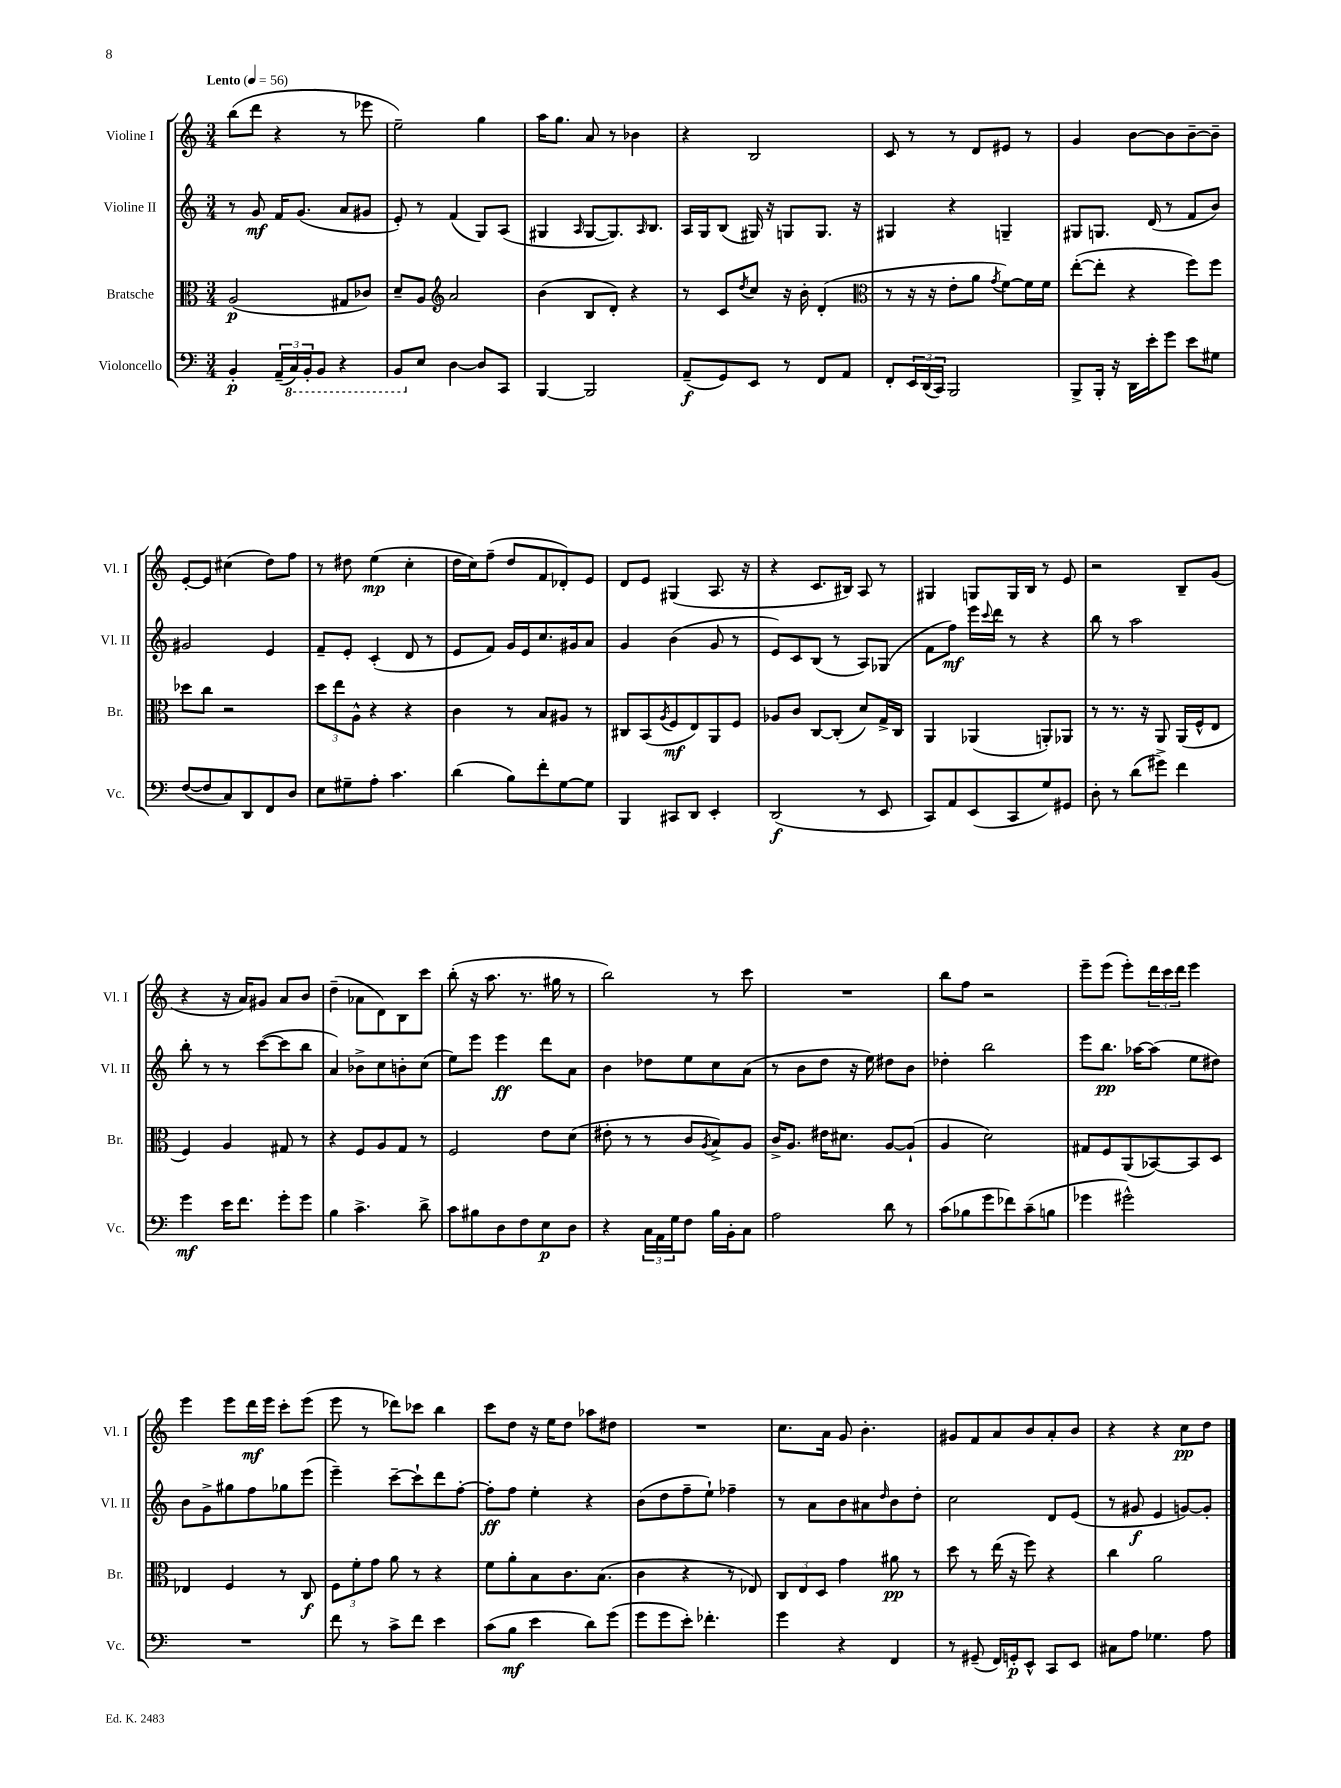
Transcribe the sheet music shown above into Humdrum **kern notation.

**kern	**kern	**kern	**kern
*staff4	*staff3	*staff2	*staff1
*clefF4	*clefC3	*clefG2	*clefG2
*k[]	*k[]	*k[]	*k[]
*M3/4	*M3/4	*M3/4	*M3/4
*MM56	*MM56	*MM56	*MM56
4BB'/	(2A/	8r	(8bb\L
.	.	8g/	8ddd\J
(24AA~/LL	.	16f/LK	4r
24CC/)	.	.	.
.	.	(8.g/J	.
24BBB'/J	.	.	.
8BBB/J	.	.	.
4r	8G#/L	8a/L	8r
.	8c-/J)	8g#/J	8eee-\
=	=	=	=
8BBB/L	8d~/L	8e'/)	2ee~\)
8E/J	8A/J	8r	.
*	*clefG2	*	*
[4D\	2a/	(4f/	.
8D/]L	.	8G/L)	4gg\
8CC/J	.	(8A/J	.
=	=	=	=
[4BBB/	(4b\	4G#/	16aa\LK
.	.	.	8.gg\J
.	.	16qqA/	.
2BBB/]	8B/L	[8G#/L	8a/
.	8d'/J)	8.G#/])	8r
.	4r	.	4b-\
.	.	16qqA/	.
.	.	8.B/J	.
=	=	=	=
(8AA~/L	8r	16A/LL	4r
.	.	16G/J	.
8GG/)	8c/L	(8B/J	.
.	8qdd/	.	.
8EE/J	8cc/J	16G#/)	2B/
.	.	16r	.
8r	16r	8G/L	.
.	16b'\	.	.
8FF/L	(4d'/	8.G/J	.
8AA/J	.	.	.
.	.	16r	.
=	=	=	=
*	*clefC3	*	*
8FF'/L	8r	4G#/	8c/
24EE/L	16r	.	8r
(24DD/	.	.	.
.	16r	.	.
24CC/JJ)	.	.	.
2BBB/	8e'\L	4r	8r
.	8a\J	.	8d/L
.	8qg/	.	.
.	[8f\L)	4G~/	8e#/J
.	16f\]L	.	8r
.	16f\JJ	.	.
=	=	=	=
8BBB^/L	([8ee'\L	8G#/L	4g/
16BBB'/Jk	8ee'\]J	8.G/J	.
16r	.	.	.
16DD\LL	4r	.	[8b\L
16e'\J	.	(16d/	.
8g\J	.	8r	8b\]
8e\L	8ff\L)	8f/L	[8b~\
8G#\J	8ff\J	8b/J)	8b~\]J
=	=	=	=
([8F/L	8dd-\L	2g#/	[8e'/L
8F/]	8cc\J	.	8e/]J
8C/)	2r	.	(4cc#\
8DD/	.	.	.
8FF/	.	4e/	8dd\L)
8D/J	.	.	8ff\J
=	=	=	=
8E\L	12dd\L	8f~/L	8r
.	12ee\	.	.
8G#~\	.	8e'/J	8dd#\
.	12A^^\J	.	.
8A'\J	4r	(4c'/	(4ee\
4.c\	.	.	.
.	4r	8d/	4cc'\
.	.	8r	.
=	=	=	=
(4d\	4c\	8e/L	16dd\LL
.	.	.	16cc\J)
.	.	8f/J)	(8ff~\J
8B\L)	8r	16g/LL	8dd/L
.	.	16e/J	.
8f'\	8B/L	8.cc/	8f/
[8G\	8A#/J	.	8d-'/)
.	.	16g#/k	.
8G\]J	8r	8a/J	8e/J
=	=	=	=
4BBB/	8C#/L	4g/	8d/L
.	(8BB/	.	8e/J
.	8qA/	.	.
8CC#/L	8F/	(4b\	(4G#/
8DD/J	8E/)	.	.
4EE'/	8AA/	8g/	8.A/
.	8F/J	8r	.
.	.	.	16r
=	=	=	=
(2DD/	8A-/L	8e/L)	4r
.	8c/J	8c/	.
.	[8C/L	(8B/J	8.c/L
.	(8C'/]J	8r	.
.	.	.	16B#/Jk)
8r	8d/L)	8A/L)	8A/
8EE/	16G^/L	(8G-/J	8r
.	16C/JJ	.	.
=	=	=	=
8CC/L)	4AA/	8f\L	4G#/
8AA/	.	8ff\J)	.
(8EE/	(4AA-/	16eee\LL	8G/L
.	.	8qqccc/	.
.	.	16ddd\JJ	.
8CC/	.	8r	16G/L
.	.	.	16B/JJ
8G/)	8AA'/L)	4r	8r
8GG#/J	8AA-/J	.	8e/
=	=	=	=
8D'\	8r	8bb\	2r
8r	8.r	8r	.
(8d\L	.	2aa\	.
.	16r	.	.
8g#^\J)	8AA/	.	.
4f\	(16AA/LL	.	8B~/L
.	16F^^/J	.	.
.	8E/J	.	(8g/J
=	=	=	=
4g\	4F/)	8bb'\	4r
.	.	8r	.
16e\LK	4A/	8r	16r
8.f\J	.	.	16a/LK)
.	.	([8ccc\L	8g#/J
8g'\L	8G#/	8ccc\]	8a/L
8g\J	8r	8bb\J	8b/J
=	=	=	=
4B\	4r	4a/)	(4dd~\
4.c^\	8F/L	8b-^\L	8a-\L
.	8A/	8cc\	8d\)
.	8G/J	8b'\	8B\
8d^\	8r	(8cc\J	8ccc\J
=	=	=	=
8c\L	2F/	8ee\L)	(8bb'\
8B#\	.	8eee\J	16r
.	.	.	8.aa\
8D\	.	4eee\	.
8F\	.	.	8.r
8E\	8e\L	8ddd\L	.
.	.	.	16gg#\
8D\J	(8d\J	8a\J	8r
=	=	=	=
4r	8e#'\	4b\	2bb\)
.	8r	.	.
24C\LL	8r	8dd-\L	.
24AA\	.	.	.
24G\J	.	.	.
8F\J	8c/L	8ee\	.
.	8qA/	.	.
16B\LL	8B^/)	8cc\	8r
16BB'\J	.	.	.
8C\J	8A/J	(8a\J	8ccc\
=	=	=	=
2A\	16c^/LK	8r	2.r
.	8.A/J	.	.
.	.	8b\L	.
.	16e#\LK	8dd\J	.
.	8.d#\J	.	.
.	.	16r	.
.	.	16ee\)	.
8d\	[8A/L	8dd#\L	.
8r	(8A`/]J	8b\J	.
=	=	=	=
(8c\L	4A/	4dd-'\	8bb\L
8B-\	.	.	8ff\J
8g\	2d\)	2bb\	2r
8f-\)	.	.	.
(8c~\	.	.	.
8B\J	.	.	.
=	=	=	=
4g-\	8G#/L	8eee\L	8eee~\L
.	8F/	8.bb\J	(8eee\J
2g#^^\)	(8AA/	.	8eee'\L)
.	.	[16aa-\LK	.
.	[8BB-/)	(8aa-\]J	24ddd\L
.	.	.	24ccc\
.	.	.	24ddd\JJ
.	8BB-/]	8ee\L	4eee\
.	8D/J	8dd#\J)	.
=	=	=	=
2.r	4E-/	8b\L	4eee\
.	.	8g^\	.
.	4F/	8gg#\	8eee\L
.	.	8ff\	16ddd\L
.	.	.	16eee\JJ
.	8r	8gg-\	8ccc'\L
.	8C/	(8eee\J	(8eee\J
=	=	=	=
8f\	12F\L	4eee~\)	8eee\
.	12f'\	.	.
8r	.	.	8r
.	12g\J	.	.
8c^\L	8a\	[8ccc~\L	8ddd-\L)
8f\J	8r	8ccc`\]	8ccc-\J
4e\	4r	8ddd\	4bb\
.	.	[8ff'\J	.
=	=	=	=
(8c\L	8f\L	8ff'\]L	8ccc\L
8B\J	8a'\	8ff\J	8dd\J
4e\	8B\	4ee'\	16r
.	.	.	16ee\LK
.	8.c\	.	8dd\J
8d\L)	.	4r	8aa-\L
.	(8.B\J	.	.
(8g\J	.	.	8dd#\J
=	=	=	=
8g\L	4c\	(8b\L	2.r
8g\	.	8dd\	.
8e'\J)	4r	8ff~\	.
4.f-'\	.	8ee`\J)	.
.	8r	4ff-~\	.
.	8E-/)	.	.
=	=	=	=
4g\	12C/L	8r	8.cc\L
.	12E/	.	.
.	.	8a\L	.
.	12D/J	.	.
.	.	.	16a\Jk
4r	4g\	8b\	8g/
.	.	8a#\	4.b'\
.	.	16qqdd/	.
4FF/	8a#\	8b\	.
.	8r	8dd'\J	.
=	=	=	=
8r	8dd\	2cc\	8g#/L
(8GG#~/	8r	.	8f/
16FF/LL)	(16ee\	.	8a/
16GG'/J	16r	.	.
8EE^^/J	8ff\)	.	8b/
8CC/L	4r	8d/L	8a'/
8EE/J	.	(8e/J	8b/J
=	=	=	=
8C#\L	4cc\	8r	4r
8A\J	.	8g#/	.
4.G-\	2a\	4e/	4r
.	.	[8g/L)	8cc\L
8A\	.	8g'/]J	8dd\J
==	==	==	==
*-	*-	*-	*-
